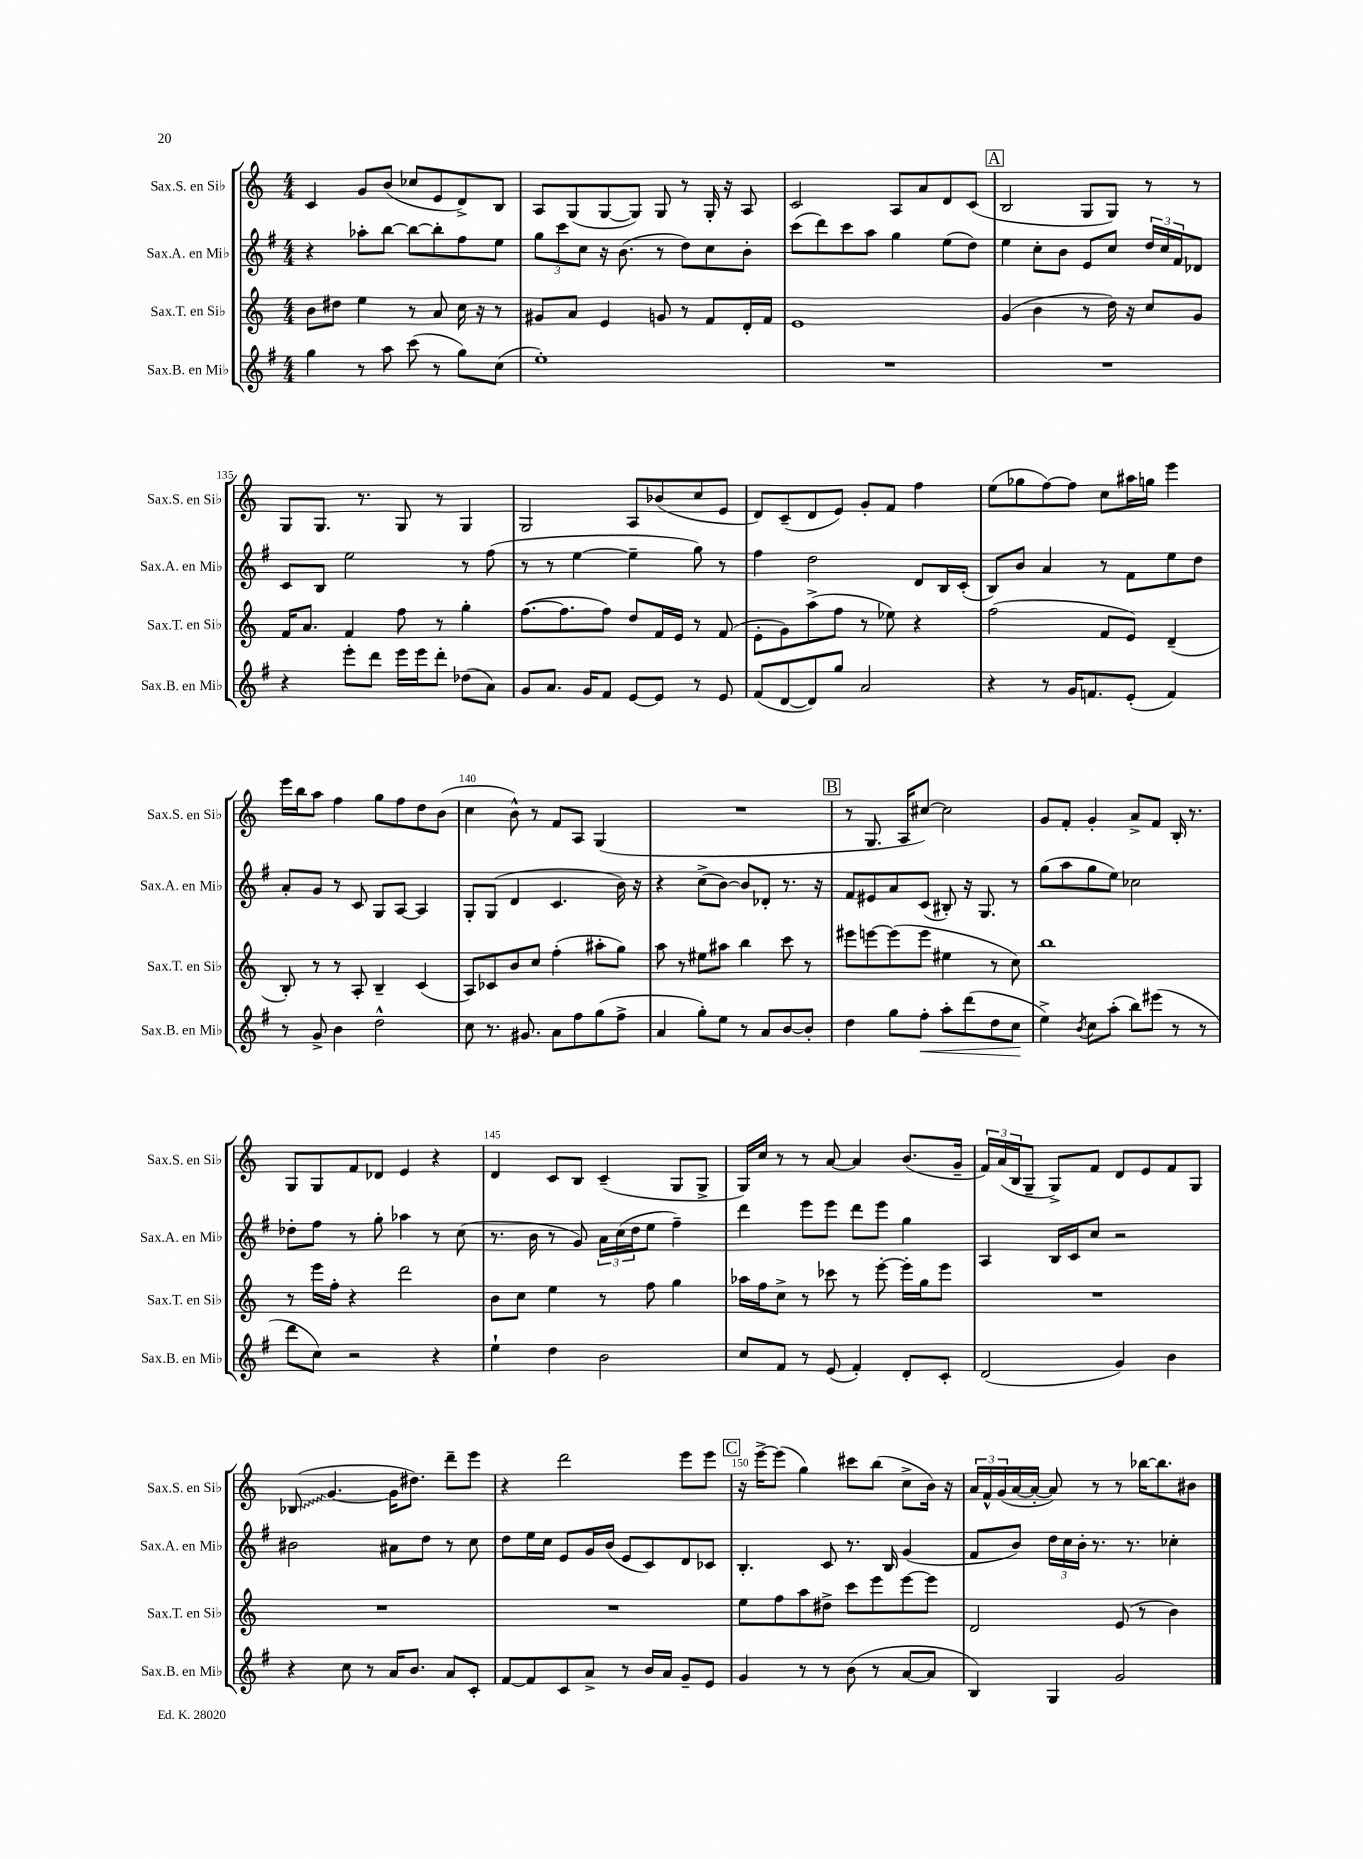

**kern	**kern	**kern	**kern
*staff4	*staff3	*staff2	*staff1
*clefG2	*clefG2	*clefG2	*clefG2
*k[f#]	*k[]	*k[f#]	*k[]
*M4/4	*M4/4	*M4/4	*M4/4
4gg	8b	4r	4c
.	8dd#	.	.
8r	4ee	8aa-'	8g
8aa	.	[8bb	(8b
(8ccc	8r	8bb_	8cc-
8r	8a	8bb']	8e
8gg)	16cc	8ff#	8d^)
.	16r	.	.
(8cc	8r	8ee	8B
=	=	=	=
1ee')	8g#	12gg	8A
.	.	12ccc	.
.	8a	.	(8G
.	.	12cc	.
.	4e	16r	[8G
.	.	(8.b	.
.	.	.	8G])
.	8g	8r	8G
.	8r	8dd)	8r
.	8f	8cc	16G'
.	.	.	16r
.	16d'	8b'	8A
.	16f	.	.
=	=	=	=
1r	1e	(8ccc	2c
.	.	8ddd)	.
.	.	8ccc	.
.	.	8aa	.
.	.	4gg	8A
.	.	.	8a
.	.	(8ee	8d
.	.	8dd)	(8c
=	=	=	=
1r	(4g	4ee	2B
.	4b	8cc'	.
.	.	8b	.
.	8r	8e	8G
.	16dd)	8cc	8G)
.	16r	.	.
.	8cc	24dd	8r
.	.	24cc	.
.	.	24f#	.
.	8g	8d-	8r
=	=	=	=
4r	16f	8c	8G
.	8.a	.	.
.	.	8B	8.G
8eee'	4f	2ee	.
.	.	.	8.r
8ddd	.	.	.
16eee	8ff	.	8G
16eee	.	.	.
8ddd'	8r	.	8r
(8dd-	4gg'	8r	4G
8a)	.	(8ff#	.
=	=	=	=
8g	([8.ff	8r	2G
8.a	.	8r	.
.	8.ff]	.	.
.	.	[4ee	.
16g	.	.	.
8f#	8ff)	.	.
[8e	8dd	4ee~]	8A
8e]	16f	.	(8b-
.	16e	.	.
8r	8r	8gg)	8cc
8e	(8f	8r	8e
=	=	=	=
(8f#	8e'	4ff#	8d)
[8d	8g)	.	(8c~
8d])	(8aa^	2dd	8d
8gg	8ff	.	8e)
2a	8r	.	8g'
.	8ee-)	.	8f
.	4r	8d	4ff
.	.	16B	.
.	.	(16c'	.
=	=	=	=
4r	(2ff	8B)	(8ee
.	.	8b	8gg-
8r	.	4a	[8ff)
16g	.	.	8ff]
8.f	.	.	.
.	8f	8r	8cc
(8e'	8e)	8f#	16aa#
.	.	.	16gg
4f)	(4d~	8ee	4eee
.	.	8dd	.
=	=	=	=
8r	8B')	8a'	16eee
.	.	.	16bb
8g^	8r	8g	8aa
4b	8r	8r	4ff
.	8A'	8c	.
2dd^^	4B~	8G	8gg
.	.	[8A	8ff
.	(4c	4A]	8dd
.	.	.	(8b
=	=	=	=
8cc	8A)	8G'	4cc
8.r	8c-	(8G	.
.	8b	4d	8b^^)
8.g#	.	.	.
.	8cc	.	8r
8a	(4ff'	4.c	8f
8ff#	.	.	8A
(8gg	8aa#'	.	(4G
8ff#^	8gg)	16b)	.
.	.	16r	.
=	=	=	=
4a	8aa	4r	1r
.	8r	.	.
8gg')	8ee#	(8cc^	.
8ee	8aa#	[8b)	.
8r	4bb	8b]	.
8a	.	8d-'	.
[8b	8ccc	8.r	.
8b']	8r	.	.
.	.	16r	.
=	=	=	=
4dd	8eee#	8f#	8r
.	[8eee	8e#	8.G
8gg	(8eee]	8a	.
.	.	.	16A
8ff#'	8eee	(8c	[8cc#)
8aa'	4ee#	8B#')	2cc#]
(8ddd	.	16r	.
.	.	8.G	.
8dd	8r	.	.
8cc	8cc)	8r	.
=	=	=	=
4ee^)	1bb	(8gg	8g
.	.	8aa	8f'
8qb	.	.	.
8cc	.	8gg	4g'
(8aa'	.	8ee)	.
8bb)	.	2cc-	8a^
(8eee#	.	.	8f
8r	.	.	16B'
.	.	.	8.r
8r	.	.	.
=	=	=	=
8ddd	8r	8dd-'	8G
8cc)	16eee	8ff#	8G
.	16ff'	.	.
2r	4r	8r	8f
.	.	8gg'	8d-
.	2ddd	4aa-	4e
4r	.	8r	4r
.	.	(8cc	.
=	=	=	=
4ee`	8b	8.r	4d
.	8cc	.	.
.	.	16b	.
4dd	4ee	8r	8c
.	.	8g)	8B
2b	8r	24a	(4c~
.	.	(24cc	.
.	.	24dd	.
.	8ff	8ee	.
.	4gg	4ff#~)	8G
.	.	.	8G^
=	=	=	=
8cc	16aa-	4ddd	16G)
.	16ff	.	16cc
8f#	8cc^	.	8r
8r	8r	8eee	8r
(8e	8ccc-	8eee	[8a
4f#')	8r	8ddd	4a]
.	[8eee'	8eee	.
8d'	16eee']	4gg	(8.b
.	16gg	.	.
8c'	8eee	.	.
.	.	.	16g~
=	=	=	=
(2d	1r	4A	24f)
.	.	.	(24a
.	.	.	24B
.	.	.	8G~
.	.	16B	8G^)
.	.	16c	.
.	.	8cc	8f
4g)	.	2r	8d
.	.	.	8e
4b	.	.	8f
.	.	.	8G
=	=	=	=
4r	1r	2b#	(8B-
.	.	.	[4.g
8cc	.	.	.
8r	.	.	.
16a	.	8a#	16g]
8.b	.	.	8.dd#)
.	.	8dd	.
8a	.	8r	8ddd~
8c'	.	8cc	8eee
=	=	=	=
[8f#	1r	8dd	4r
8f#]	.	16ee	.
.	.	16cc	.
8c	.	8e	2ddd
8a^	.	16g	.
.	.	(16b	.
8r	.	8e	.
16b	.	8c)	.
16a	.	.	.
8g~	.	8d	8eee
8e	.	8c-	8eee
=	=	=	=
4g	8ee	4.B'	16r
.	.	.	[16eee^
.	8ff	.	(8eee]
8r	8aa	.	4gg)
8r	8dd#^	8c	.
(8b	8ccc	8.r	8ccc#
8r	8eee	.	(8bb
.	.	16B	.
[8a	[8eee	(4g	8cc^
8a]	8eee]	.	16b)
.	.	.	16r
=	=	=	=
4B)	2d	8f#	24a
.	.	.	24f^^
.	.	.	(24g
.	.	8b)	[16a
.	.	.	16a'_
4G	.	24dd	8a])
.	.	24cc	.
.	.	24b'	.
.	.	8.r	8r
2g	(8e	.	8r
.	.	8.r	.
.	8r	.	[16bb-
.	.	.	8.bb-]
.	4b)	4cc-'	.
.	.	.	8b#
==	==	==	==
*-	*-	*-	*-
